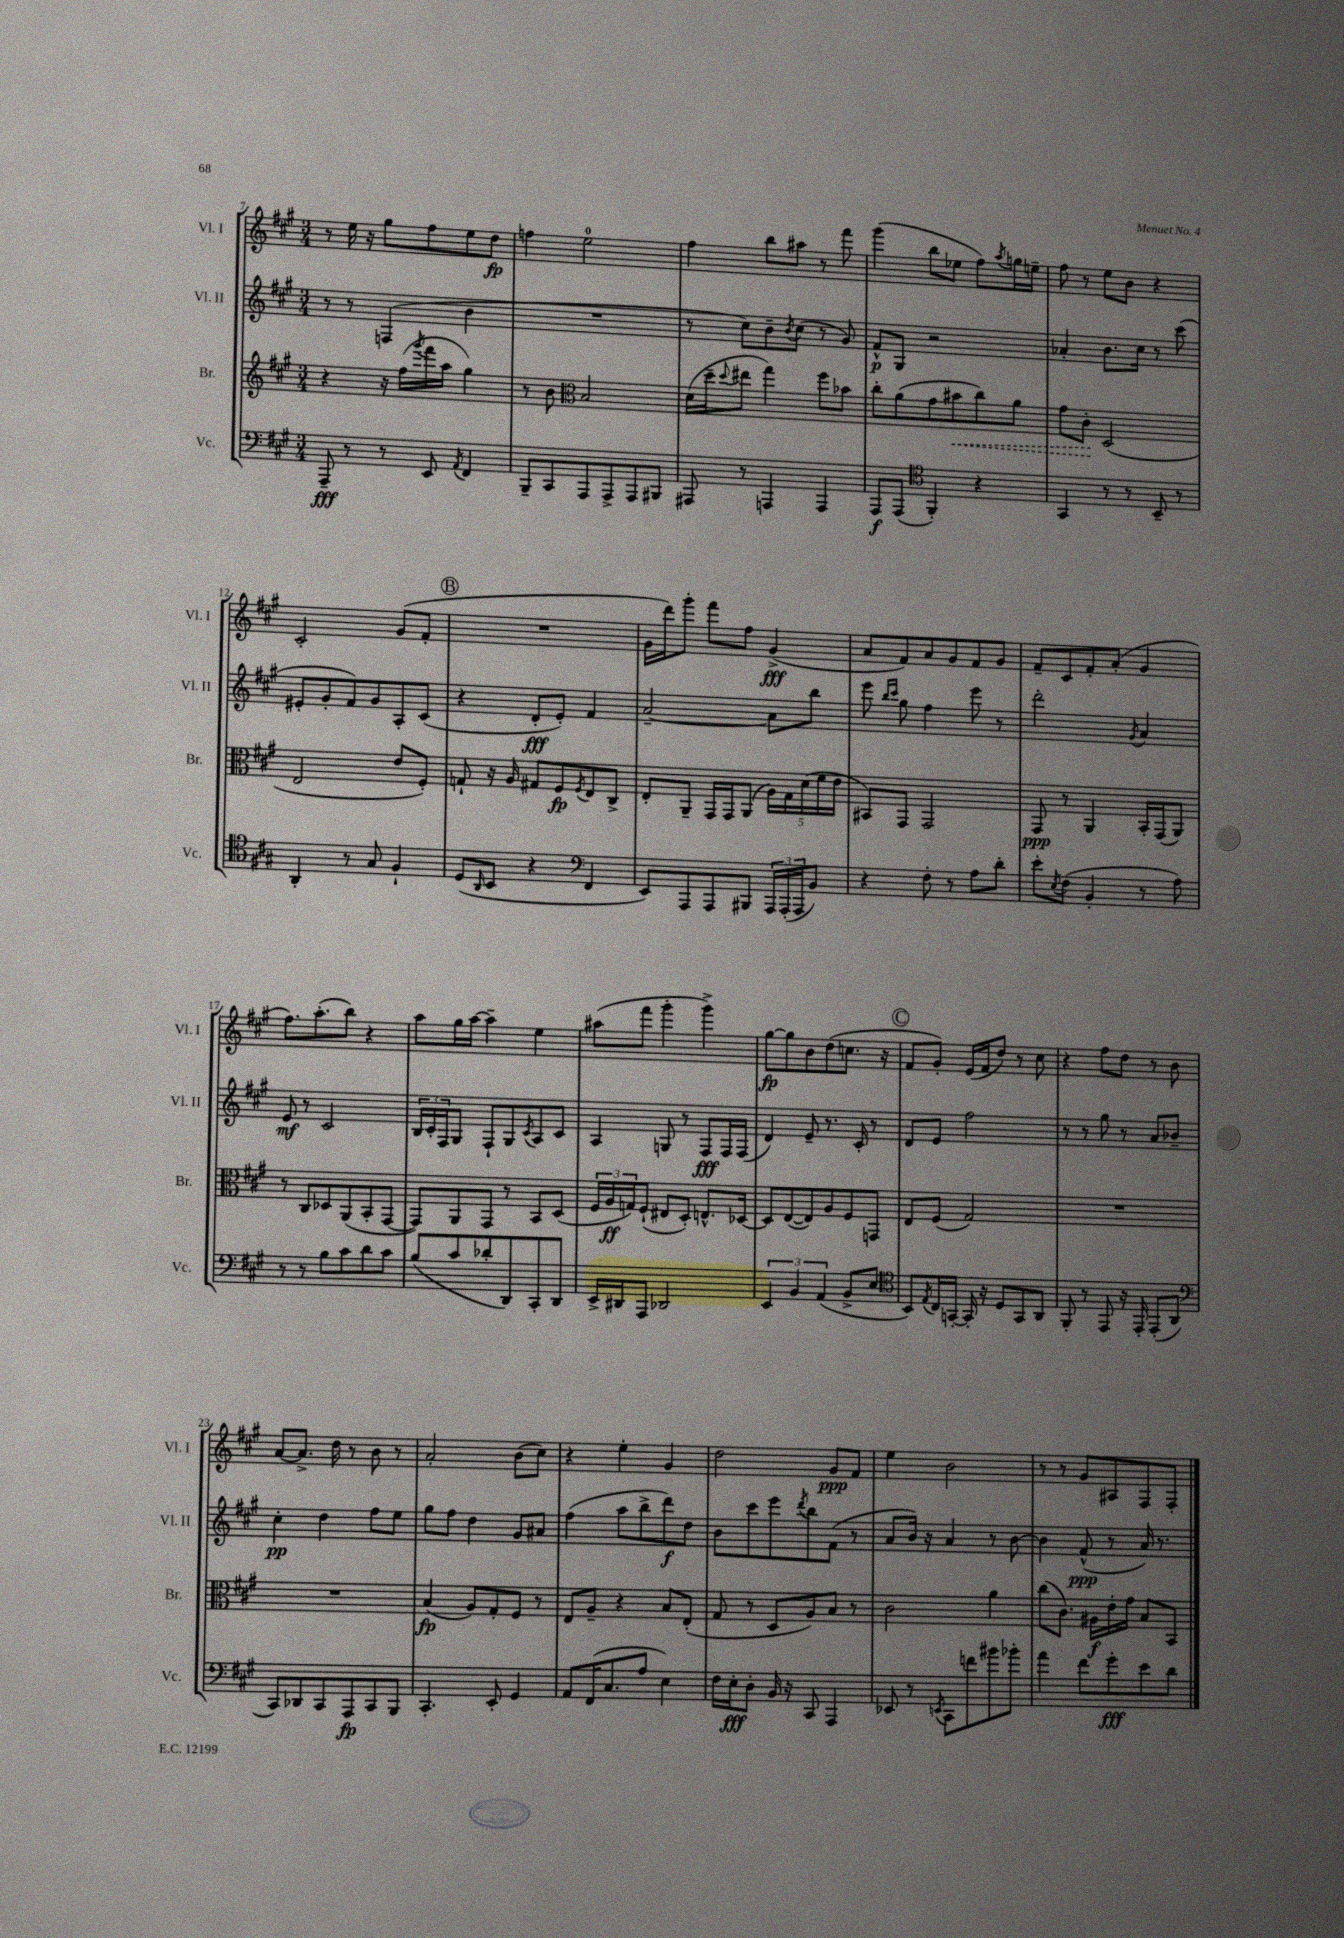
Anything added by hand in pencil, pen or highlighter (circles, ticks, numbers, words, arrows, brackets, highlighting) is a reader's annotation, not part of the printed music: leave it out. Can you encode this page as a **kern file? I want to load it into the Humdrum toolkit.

**kern	**dynam	**kern	**dynam	**kern	**dynam	**kern	**dynam
*part4	*part4	*part3	*part3	*part2	*part2	*part1	*part1
*staff4	*staff4	*staff3	*staff3	*staff2	*staff2	*staff1	*staff1
*I"Vc.	*	*I"Br.	*	*I"Vl. II	*	*I"Vl. I	*
*I'Vc.	*	*I'Br.	*	*I'Vl. II	*	*I'Vl. I	*
*clefF4	*	*clefG2	*	*clefG2	*	*clefG2	*
*k[f#c#g#]	*	*k[f#c#g#]	*	*k[f#c#g#]	*	*k[f#c#g#]	*
*M3/4	*	*M3/4	*	*M3/4	*	*M3/4	*
=7	=7	=7	=7	=7	=7	=7	=7
8AAA~/	fff	4r	.	8r	.	8r	.
8r	.	.	.	8r	.	16ee\	.
.	.	.	.	.	.	16r	.
8r	.	16r	.	(4Fn/	.	8gg#\L	.
.	.	(16ff#\LL	.	.	.	.	.
.	.	8qggg#/	.	.	.	.	.
8EE/	.	16fff#\	.	.	.	8ff#\	.
.	.	16aa\JJ	.	.	.	.	.
8qAA/	.	.	.	.	.	.	.
4FF#/	.	4gg#\)	.	4b\	.	8ee\	.
.	.	.	.	.	.	8dd\J	fp
=8	=8	=8	=8	=8	=8	=8	=8
8BBB~/L	.	8r	.	2.r	.	4ffn\	.
8CC#/	.	8b\	.	.	.	.	.
*	*	*clefC3	*	*	*	*	*
8AAA/	.	2B/	.	.	.	2ee\	.
8AAA^/	.	.	.	.	.	.	.
8AAA/	.	.	.	.	.	.	.
8BBB#X/J	.	.	.	.	.	.	.
=9	=9	=9	=9	=9	=9	=9	=9
8AAA#X/	.	(16d\LL	.	8r	.	4ff#\	.
.	.	16dd~\J	.	.	.	.	.
.	.	8qqdd/	.	.	.	.	.
8r	.	8ee#X\J	.	8cc#\L)	.	.	.
4AAAn/	.	4gg#\)	.	8b~\	.	8bb\L	.
.	.	.	.	8qb/	.	.	.
.	.	.	.	(8cc#\J	.	8aa#X\J	.
4AAA/	.	8ff#\L	.	8r	.	8r	.
.	.	8b-X\J	.	8g#/)	.	8fff#\	.
=10	=10	=10	=10	=10	=10	=10	=10
8AAA/L	f	8cc#'\L	.	8f#^^/L	p	(4ggg#\	.
(8AAA/J	.	(8a\	.	8G#/J	.	.	.
*clefC4	*	*	*	*	*	*	*
4FF#'/)	.	8g#\	.	2r	.	8bb\L	.
!	!	!	!LO:HP:b	!	!	!	!
.	.	8b#X\	<	.	.	8ee-X\J	.
4r	.	8cc#\)	.	.	.	8ff#\L)	.
.	.	.	.	.	.	8qaa/	.
.	.	8a\J	.	.	.	16ggn\L	.
.	.	.	.	.	.	16een~\JJ	.
=11	=11	=11	=11	=11	=11	=11	=11
4GG#/	.	8g#\L	.	4a-X'/	.	8ff#\	.
.	.	8c#'\J	.	.	.	8r	.
8r	.	(2D/	[	8.b\L	.	8ee\L	.
8r	.	.	.	.	.	8b\J	.
.	.	.	.	16cc#\Jk	.	.	.
8BB~/	.	.	.	8r	.	4r	.
8r	.	.	.	(8ccc#\	.	.	.
!!LO:LB:g=z
=12	=12	=12	=12	=12	=12	=12	=12
4AA'/	.	2E/	.	8e#X'/L	.	2c#'/	.
.	.	.	.	8g#'/	.	.	.
8r	.	.	.	8f#/)	.	.	.
8G#/	.	.	.	8g#/	.	.	.
4F#`/	.	8e/L	.	8A'/	.	(8g#/L	.
.	.	8F#'/J)	.	(8c#/J	.	8f#'/J	.
!!LO:REH:place=s1:t=B
=13	=13	=13	=13	=13	=13	=13	=13
(8D/L	.	8Gn`/	.	4r	.	2.r	.
16qqAA/	.	.	.	.	.	.	.
8BB/J	.	16r	.	.	.	.	.
.	.	16A/	.	.	.	.	.
4r	.	8G#X/L	.	8d'/L	fff	.	.
.	.	8F#/	fp	8e'/J)	.	.	.
*clefF4	*	*	*	*	*	*	*
.	.	8qF#/	.	.	.	.	.
4FF#/	.	8E/	.	4f#/	.	.	.
.	.	8C#^/J	.	.	.	.	.
=14	=14	=14	=14	=14	=14	=14	=14
8EE/L)	.	8E'/L	.	[2a~/	.	16g#\LL	.
.	.	.	.	.	.	16ddd\J)	.
8AAA/	.	8AA~/J	.	.	.	8ggg#'\J	.
8AAA/	.	16GG#/LL	.	.	.	8fff#\L	.
.	.	16GG#/J	.	.	.	.	.
8BBB#X/J	.	(8AA/J	.	.	.	8ff#\J	.
24AAA/LL	.	20A\LL)	.	8a\L]	.	(4g#^/	fff
(24AAA'/	.	.	.	.	.	.	.
.	.	20G#\	.	.	.	.	.
24AAA/J	.	.	.	.	.	.	.
.	.	(20d\	.	.	.	.	.
8BB/J)	.	.	.	8bb\J	.	.	.
.	.	20f#\	.	.	.	.	.
.	.	20e\JJ	.	.	.	.	.
=15	=15	=15	=15	=15	=15	=15	=15
4r	.	8BB#X/L)	.	8eee\	.	8a/L	.
.	.	.	.	16qqbb/LL	.	.	.
.	.	.	.	16qqccc#/JJ	.	.	.
.	.	8GG#/J	.	8gg#\	.	8f#/)	.
8F#'\	.	2GG#/	.	4ff#\	.	8a/	.
8r	.	.	.	.	.	8g#/	.
8A\L	.	.	.	8eee\	.	8f#/	.
8d'\J	.	.	.	8r	.	8g#/J	.
=16	=16	=16	=16	=16	=16	=16	=16
8e'\L	.	8GG#/	ppp	2ddd'\	.	8f#~/L	.
8qE/	.	.	.	.	.	.	.
(8F#\J	.	8r	.	.	.	8c#/	.
4BB'/	.	4AA/	.	.	.	8f#'/	.
.	.	.	.	.	.	(8a'/J	.
.	.	.	.	8qg#/	.	.	.
8r	.	16BB'/LL	.	4a/	.	4g#/	.
.	.	(16GG#/J	.	.	.	.	.
8A\)	.	8AA/J)	.	.	.	.	.
!!LO:LB:g=z
=17	=17	=17	=17	=17	=17	=17	=17
8r	.	8r	.	8e/	mf	8.ff#\L)	.
8r	.	8C#/L	.	8r	.	.	.
.	.	.	.	.	.	(8.aa'\	.
8B\L	.	8D-X/	.	2c#/	.	.	.
8c#\	.	(8AA/	.	.	.	8bb\J)	.
8d\	.	8BB'/	.	.	.	4r	.
8c#\J	.	[8GG#/J	.	.	.	.	.
=18	=18	=18	=18	=18	=18	=18	=18
(8B/L	.	8GG#/L])	.	24B/LL	.	8aa\L	.
.	.	.	.	24c#'/	.	.	.
.	.	.	.	24F#/J	.	.	.
8c#/	.	8AA/	.	8G#/J	.	16gg#\L	.
.	.	.	.	.	.	[16aa\JJ	.
8d-X'/	.	8GG#/J	.	8F#`/L	.	4aa~\]	.
8DD/)	.	8r	.	8G#/	.	.	.
.	.	.	.	8qc#/	.	.	.
8CC#'/	.	8BB/L	.	8A/	.	4ee\	.
8DD/J	.	(8D/J	.	8c#/J	.	.	.
=19	=19	=19	=19	=19	=19	=19	=19
16EE^/LL	.	24F#/LL	.	4A/	.	(8aa#X\L	.
.	.	24A/	ff	.	.	.	.
16DD#X/J	.	.	.	.	.	.	.
.	.	24Gn/J)	.	.	.	.	.
8AAA/J	.	(8F#`/J	.	.	.	8fff#\J	.
2DD-X/	.	8E#X/L	.	8Gn/	.	4ggg#'\	.
.	.	8D'/J)	.	8r	.	.	.
.	.	8.En^^/L	.	8F#/L	fff	4ggg#^\)	.
.	.	.	.	16F#/L	.	.	.
.	.	[16D-X/Jk	.	(16F#/JJ	.	.	.
=20	=20	=20	=20	=20	=20	=20	=20
6EE/	.	8D-/L]	.	4d/)	.	[8gg#\L	fp
.	.	([8E/	.	.	.	8gg#\]	.
6BB/	.	.	.	.	.	.	.
.	.	8E/])	.	8e~/	.	8b\	.
(6AA/	.	.	.	.	.	.	.
.	.	8A/	.	8.r	.	(8dd\	.
8BB^/L	.	8F#/	.	.	.	8.ccn\J	.
.	.	.	.	16c#'/	.	.	.
8E/J	.	8GGn/J	.	8r	.	.	.
.	.	.	.	.	.	16r	.
!!LO:REH:place=s1:t=C
=21	=21	=21	=21	=21	=21	=21	=21
*clefC4	*	*	*	*	*	*	*
8BB/L)	.	8E/L	.	8d/L	.	8f#/L	.
8qE/	.	.	.	.	.	.	.
16C#/L	.	(8F#/J	.	8e/J	.	8g#'/J)	.
[16GGn'/JJ	.	.	.	.	.	.	.
16GG'/]	.	2G#/)	.	2ff#\	.	(16e/LL	.
16r	.	.	.	.	.	16f#/J	.
8D/L	.	.	.	.	.	8dd/J)	.
8GG/	.	.	.	.	.	8r	.
8AA/J	.	.	.	.	.	8cc#\	.
=22	=22	=22	=22	=22	=22	=22	=22
8FF#'/	.	2.r	.	8r	.	4r	.
8r	.	.	.	8r	.	.	.
8EE/	.	.	.	8gg#\	.	8ff#\L	.
16r	.	.	.	8r	.	8dd\J	.
16EE'/	.	.	.	.	.	.	.
(8EE'/L	.	.	.	8a/L	.	8r	.
8AA/J	.	.	.	8b-X~/J	.	8b\	.
!!LO:LB:g=z
=23	=23	=23	=23	=23	=23	=23	=23
*clefF4	*	*	*	*	*	*	*
8CC#/L)	.	2.r	.	4cc#'\	pp	[8a/L	.
8DD-X/	.	.	.	.	.	8.a^/J]	.
8CC#/	.	.	.	4dd\	.	.	.
.	.	.	.	.	.	16dd\	.
8AAA/	fp	.	.	.	.	8r	.
8CC#/	.	.	.	8ff#\L	.	8b\	.
8BBB/J	.	.	.	8ee\J	.	8r	.
=24	=24	=24	=24	=24	=24	=24	=24
4.CC#'/	.	(4B/	fp	8gg#\L	.	2a'/	.
.	.	.	.	8ff#\J	.	.	.
.	.	8A/L)	.	4dd\	.	.	.
8EE'/	.	8G#'/	.	.	.	.	.
4GG#/	.	8F#/J	.	8g#/L	.	(8b\L	.
.	.	8r	.	8a#X/J	.	8cc#\J)	.
=25	=25	=25	=25	=25	=25	=25	=25
8AA/L	.	8E/L	.	(4ff#\	.	4r	.
(16FF#/K	.	8A~/J	.	.	.	.	.
8.C#/	.	.	.	.	.	.	.
.	.	4r	.	8aa\L	.	4ee'\	.
8A/J	.	.	.	8bb^\	.	.	.
4E\)	.	8B/L	.	8ddd\)	f	4g#/	.
.	.	(8E'/J	.	8dd\J	.	.	.
=26	=26	=26	=26	=26	=26	=26	=26
16F#\LL	.	8G#/	.	8b\L	.	2dd\	.
16E'\J	fff	.	.	.	.	.	.
8D'\J	.	8r	.	8ccc#\	.	.	.
16BB/	.	8D/L	.	8eee\	.	.	.
16r	.	.	.	.	.	.	.
.	.	.	.	8qddd/	.	.	.
8CC#/	.	8A/)	.	8bb\	.	.	.
4AAA/	.	8B/J	.	(8f#\J	.	8g#/L	ppp
.	.	8r	.	8r	.	8f#/J	.
=27	=27	=27	=27	=27	=27	=27	=27
8EE-X/	.	2c#\	.	8a/L	.	4ee\	.
8r	.	.	.	16b/Jk)	.	.	.
.	.	.	.	16r	.	.	.
8qEEn/	.	.	.	.	.	.	.
8CC#\L	.	.	.	4a/	.	2b\	.
8fn\	.	.	.	.	.	.	.
8b#X\	.	4a\	.	8r	.	.	.
8b-X'\J	.	.	.	[8b\	.	.	.
=28	=28	=28	=28	=28	=28	=28	=28
4a\	.	(8cc#\L	.	4b\]	.	8r	.
.	.	8.c#\J)	.	.	.	8r	.
8f#\L	.	.	.	(8f#^^/	ppp	8g#/L	.
.	.	16A#X\LL	f	.	.	.	.
8g#'\	fff	16e'\	.	8r	.	8A#X/	.
.	.	16g#\JJ	.	.	.	.	.
8e\	.	8B/L	.	16a/)	.	8F#/	.
.	.	.	.	8.r	.	.	.
8d\J	.	8BB/J	.	.	.	8F#'/J	.
==	==	==	==	==	==	==	==
*-	*-	*-	*-	*-	*-	*-	*-
